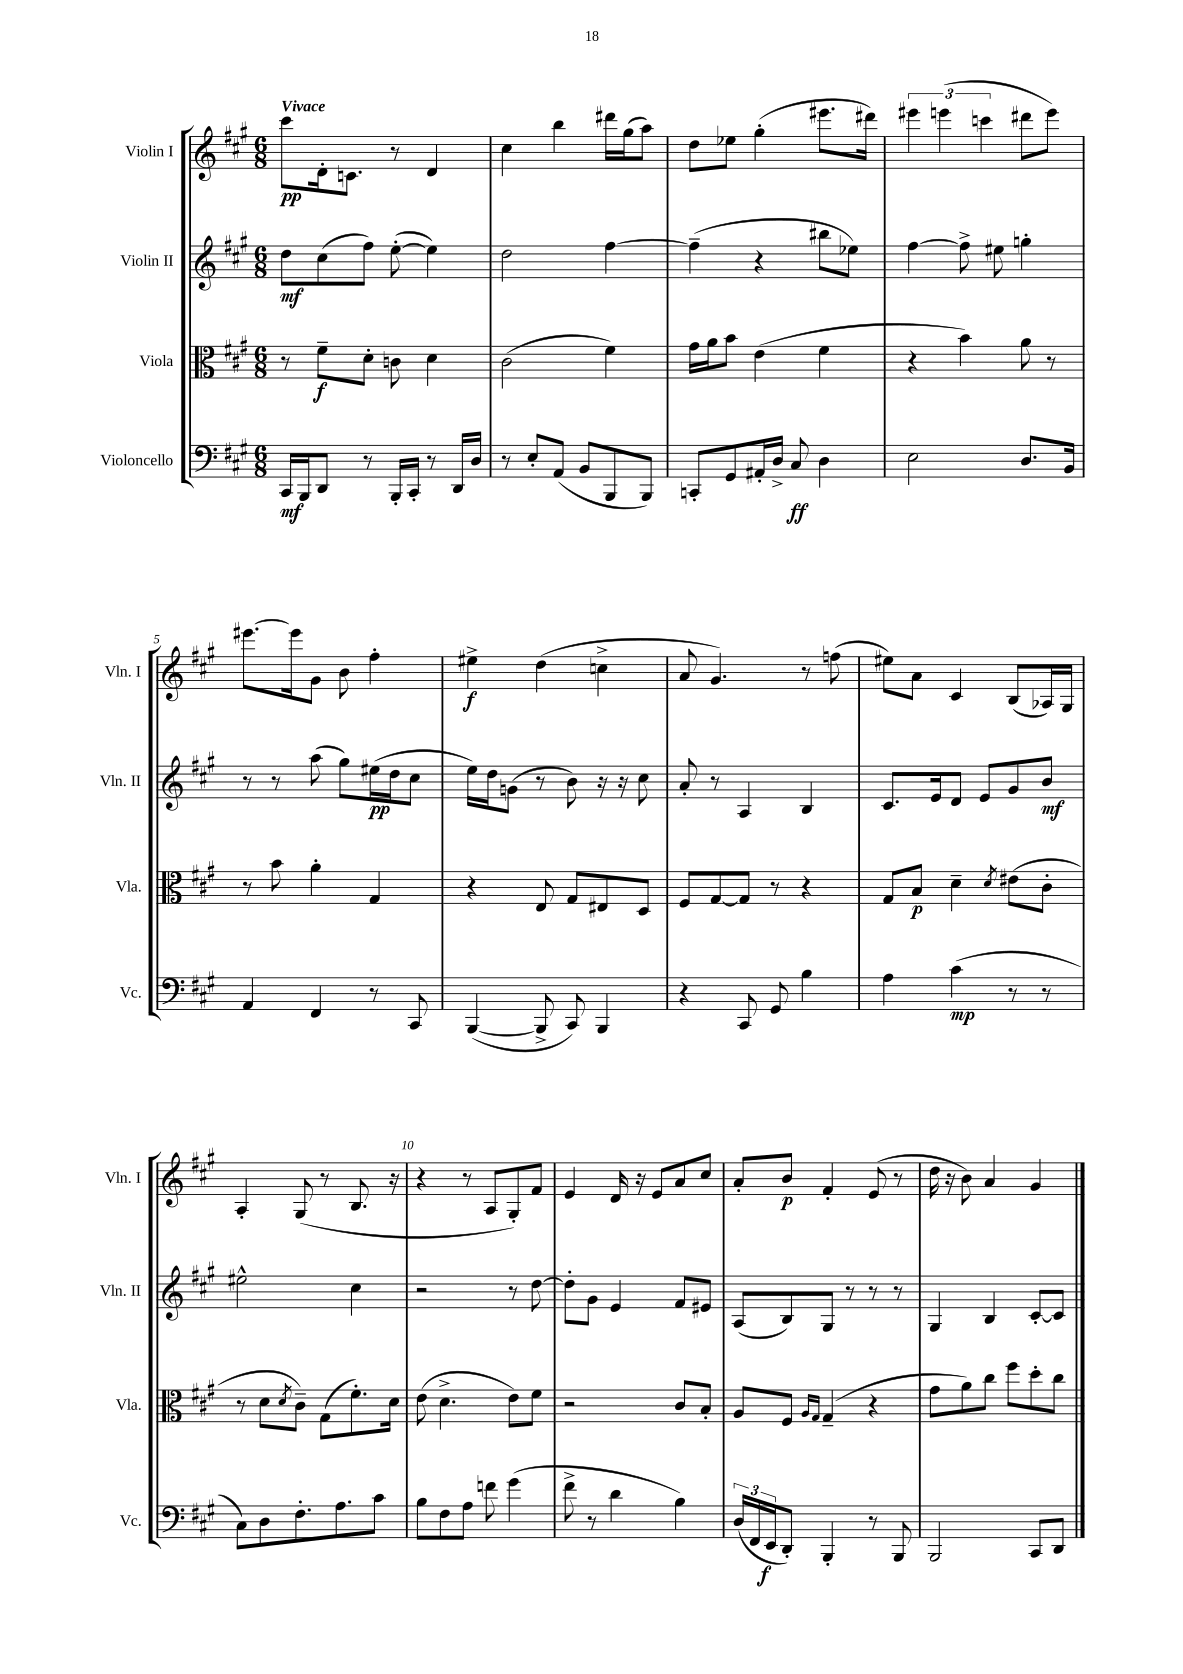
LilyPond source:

<<
\new StaffGroup <<
\new Staff = "s0" \with { instrumentName = "Violin I" shortInstrumentName = "Vln. I" } {
    \clef treble \key a \major \numericTimeSignature \time 6/8 \tempo "Vivace"
    cis'''8\pp d'16-. c'8. r8 d'4 |
    cis''4 b''4 dis'''16 gis''16( a''8) |
    d''8 ees''8 gis''4-.( eis'''8. dis'''16) |
    \tuplet 3/2 { eis'''4 e'''4( c'''4 } dis'''8 e'''8) |
    eis'''8.~ eis'''16 gis'8 b'8 fis''4-. |
    eis''4->\f d''4( c''4-> |
    a'8 gis'4.) r8 f''8( |
    eis''8) a'8 cis'4 b8( aes16) gis16 |
    a4-. gis8( r8 b8. r16 |
    r4 r8 a8 gis8-.) fis'8 |
    e'4 d'16 r16 e'8 a'8 cis''8 |
    a'8-. b'8\p fis'4-. e'8( r8 |
    d''16 r16 b'8) a'4 gis'4 \bar "|." |
}
\new Staff = "s1" \with { instrumentName = "Violin II" shortInstrumentName = "Vln. II" } {
    \clef treble \key a \major \numericTimeSignature \time 6/8
    d''8\mf cis''8( fis''8) e''8~-.( e''4) |
    d''2 fis''4~ |
    fis''4--( r4 bis''8 ees''8) |
    fis''4~ fis''8-> eis''8 g''4-. |
    r8 r8 a''8( gis''8) eis''16\pp( d''16 cis''8 |
    e''16) d''16 g'8( r8 b'8) r16 r16 cis''8 |
    a'8-. r8 a4 b4 |
    cis'8. e'16 d'8 e'8 gis'8 b'8\mf |
    eis''2-^ cis''4 |
    r2 r8 d''8~ |
    d''8-. gis'8 e'4 fis'8 eis'8 |
    a8( b8) gis8 r8 r8 r8 |
    gis4 b4 cis'8~-. cis'8 \bar "|." |
}
\new Staff = "s2" \with { instrumentName = "Viola" shortInstrumentName = "Vla." } {
    \clef alto \key a \major \numericTimeSignature \time 6/8
    r8 fis'8--\f d'8-. c'8 d'4 |
    cis'2( fis'4) |
    gis'16 a'16 b'8 e'4( fis'4 |
    r4 b'4) a'8 r8 |
    r8 b'8 a'4-. gis4 |
    r4 e8 gis8 eis8 d8 |
    fis8 gis8~ gis8 r8 r4 |
    gis8 b8\p d'4-- \acciaccatura { d'8 } eis'8( cis'8-. |
    r8 d'8 \acciaccatura { d'8 } cis'8--) gis8( fis'8.-.) d'16 |
    e'8( d'4.-> e'8) fis'8 |
    r2 cis'8 b8-. |
    a8 fis8 \grace { a16 gis16 } gis4--( r4 |
    gis'8 a'8) cis''8 fis''8 d''8-. cis''8 \bar "|." |
}
\new Staff = "s3" \with { instrumentName = "Violoncello" shortInstrumentName = "Vc." } {
    \clef bass \key a \major \numericTimeSignature \time 6/8
    cis,16\mf b,,16 d,8 r8 b,,16-. cis,16-. r8 d,16 d16 |
    r8 e8-. a,8( b,8 b,,8 b,,8) |
    c,8-. gis,8 ais,16-. d16-> cis8\ff d4 |
    e2 d8. b,16 |
    a,4 fis,4 r8 cis,8 |
    b,,4~( b,,8-> cis,8) b,,4 |
    r4 cis,8 gis,8 b4 |
    a4 cis'4\mp( r8 r8 |
    cis8) d8 fis8.-. a8. cis'8 |
    b8 fis8 a8 f'8 gis'4( |
    fis'8-> r8 d'4 b4) |
    \tuplet 3/2 { d16( fis,16 e,16\f } d,8-.) b,,4-. r8 b,,8 |
    b,,2 cis,8 d,8 \bar "|." |
}
>>
>>
\layout { \context { \Score \override BarNumber.break-visibility = ##(#f #t #t) barNumberVisibility = #(every-nth-bar-number-visible 5) } }
